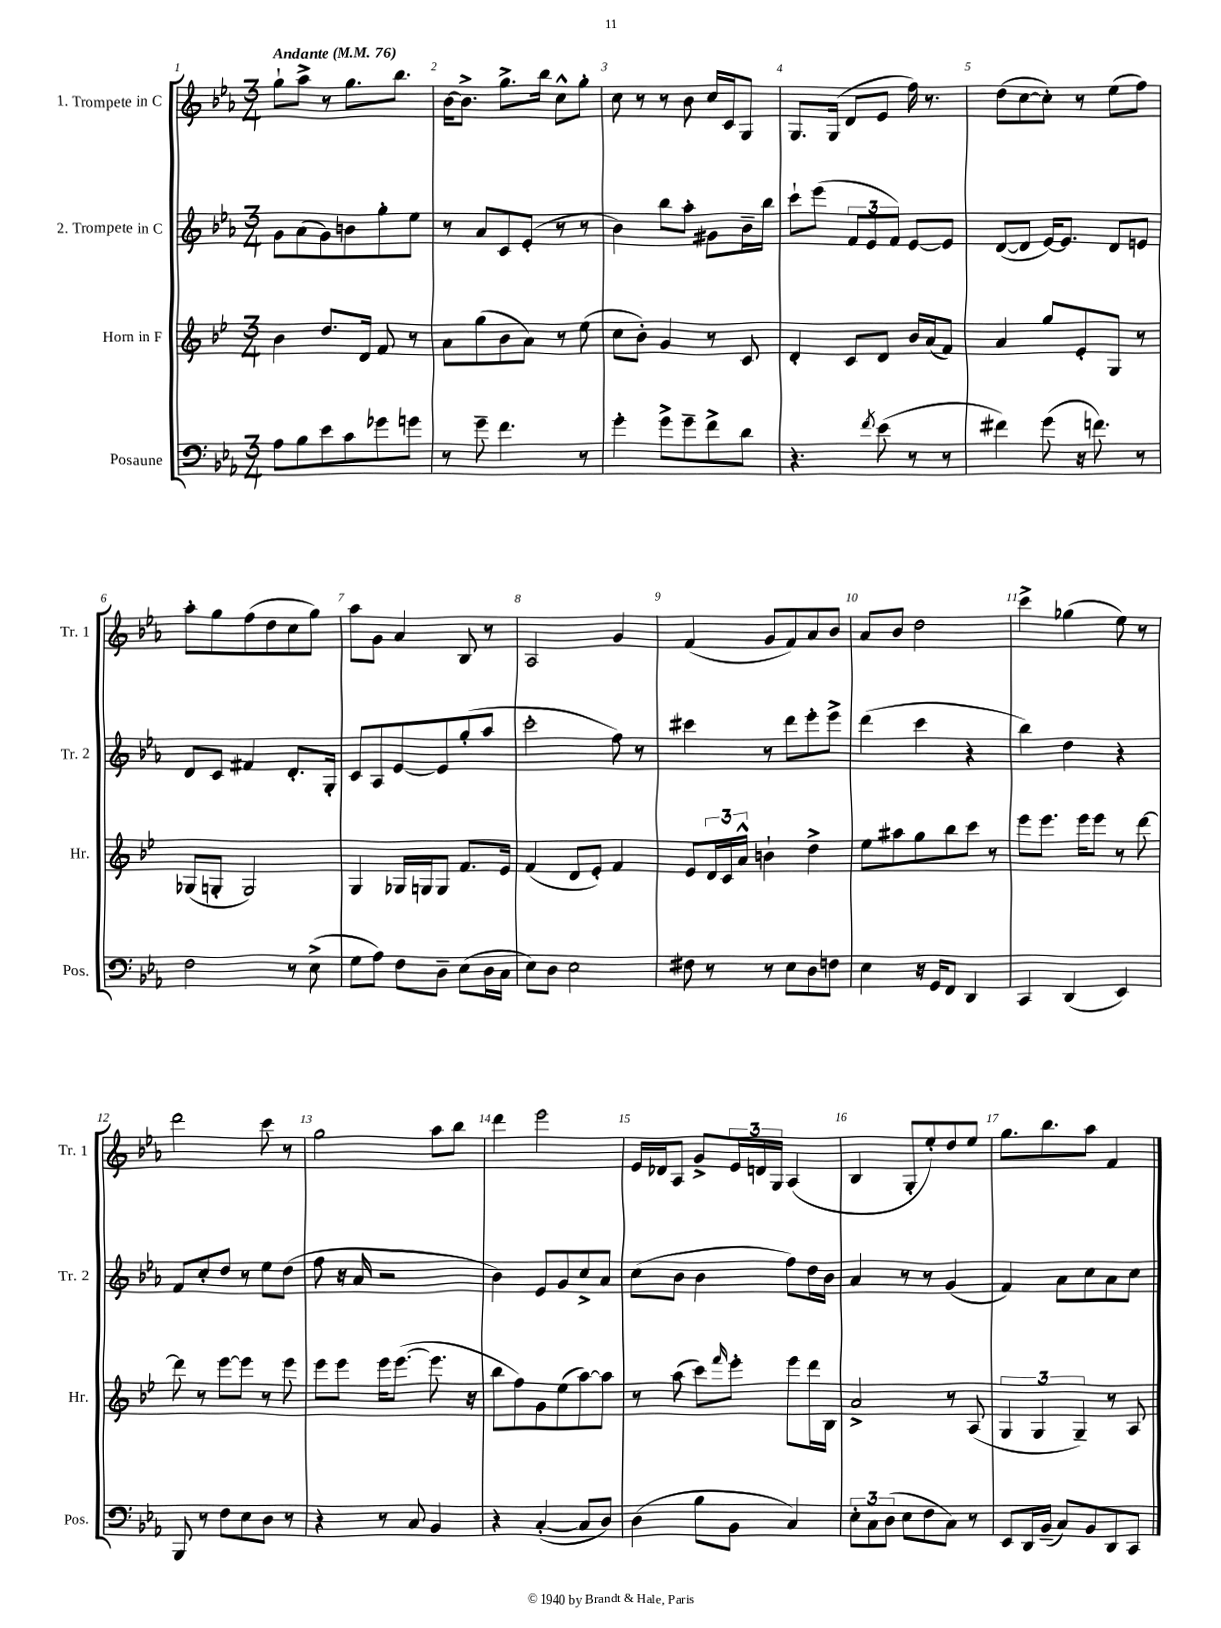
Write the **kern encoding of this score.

**kern	**kern	**kern	**kern
*staff4	*staff3	*staff2	*staff1
*clefF4	*clefG2	*clefG2	*clefG2
*k[b-e-a-]	*k[b-e-]	*k[b-e-a-]	*k[b-e-a-]
*M3/4	*M3/4	*M3/4	*M3/4
*MM76	*MM76	*MM76	*MM76
8A-	4b-	8g	8gg`
8B-	.	(8a-	8aa-^
8e-	8.dd	8g)	8r
8c	.	8b	8.gg
.	16d	.	.
8g-	8f	8gg'	.
.	.	.	8.bb-
8g	8r	8ee-	.
=	=	=	=
8r	8a	8r	[16b-
.	.	.	8.b-^]
8g~	(8gg	8a-	.
4.f	8b-	8c	8.gg^
.	8a)	(8e-'	.
.	.	.	16bb-
.	8r	8r	8cc^^
8r	(8ee-	8r	8gg'
=	=	=	=
4g'	8cc	4b-)	8cc
.	8b-')	.	8r
8g^	4g	8bb-	8r
8g~	.	8aa-'	8b-
8f^	8r	8g#	16cc
.	.	.	16c
8d	8c	16b-~	8G
.	.	16bb-	.
=	=	=	=
4.r	4d'	8ccc`	8.G
.	.	(8eee-	.
.	.	.	(16G
.	8c	12f	8d
.	.	12e-	.
8qf	.	.	.
(8e-	8d	.	8e-
.	.	12f)	.
8r	16b-	[8e-	16ff)
.	(16a	.	8.r
8r	8f)	8e-]	.
=	=	=	=
4f#)	4a	([8d	(8dd
.	.	8d]	[8cc
(8g	8gg	[16e-)	8cc'])
.	.	8.e-]	.
16r	8e-'	.	8r
8.f)	.	.	.
.	8G	8d	(8ee-
8r	8r	8e	8ff)
=	=	=	=
2F	(8G-	8d	8aa-'
.	8G'	8c	8gg
.	2G)	4f#	(8ff
.	.	.	8dd
8r	.	8.d'	8cc
(8E-^	.	.	8gg)
.	.	16G'	.
=	=	=	=
8G	4G	8c	8aa-
8A-)	.	8A-	8g
8F	16G-	[8e-	4a-
.	16G	.	.
8D~	8G	8e-]	.
(8E-	8.f	(8gg'	8B-
16D	.	8aa-	8r
16C	16e-	.	.
=	=	=	=
8E-)	(4f	2ccc'	2A-
8D	.	.	.
2E-	8d	.	.
.	8e-')	.	.
.	4f	8ff)	4g
.	.	8r	.
=	=	=	=
8F#	8e-	4ccc#	(4f
8r	24d	.	.
.	24c	.	.
.	24a^^	.	.
8r	4b`	8r	8g
8E-	.	8ddd	8f)
8D	4dd^	8eee-'	8a-
8F	.	8eee-^	8b-
=	=	=	=
4E-	8ee-	(4ddd	8a-
.	8aa#	.	8b-
16r	8gg	4ccc	2dd
16GG	.	.	.
8FF	8bb-	.	.
4DD	8ccc	4r	.
.	8r	.	.
=	=	=	=
4CC	8eee-	4bb-)	4ccc^
.	8.eee-	.	.
(4DD	.	4dd	(4gg-
.	16eee-	.	.
.	8eee-	.	.
4EE-)	8r	4r	8ee-)
.	[8ddd	.	8r
=	=	=	=
8BBB-	8ddd]	8f	2ddd
8r	8r	8cc'	.
8F	[8eee-	8dd	.
8E-	8eee-]	8r	.
8D	8r	8ee-	8ccc
8r	8eee-	(8dd	8r
=	=	=	=
4r	8eee-	8ff	2gg
.	8eee-	16r	.
.	.	16a-	.
8r	16eee-	2r	.
.	([8.eee-	.	.
8C	.	.	.
4BB-	8.eee-]	.	8aa-
.	.	.	8bb-
.	16r	.	.
=	=	=	=
4r	8bb-	4b-)	4ddd
.	8ff)	.	.
([4C'	8g	8e-	2eee-
.	(8ee-	8g	.
8C]	[8aa)	8cc^	.
8D)	8aa]	8a-	.
=	=	=	=
(4D	8r	(8cc	16e-
.	.	.	16d-
.	(8aa	8b-	8A-
8B-	8ccc)	4b-	8g^
.	16qqfff	.	.
8BB-	8eee-'	.	24e-
.	.	.	24d
.	.	.	24G
4C)	8eee-	8ff)	(4A-
.	16ddd	16dd	.
.	16B-	16b-	.
=	=	=	=
12E-'	2a^	4a-	4B-
12C	.	.	.
(12D	.	.	.
8E-	.	8r	8G'
8F	.	8r	8ee-')
8C)	8r	(4g	8dd
8r	(8A	.	8ee-
=	=	=	=
8EE-	6G	4f)	8.gg
16DD	.	.	.
.	6G	.	.
(16BB-~	.	.	8.bb-
8C)	.	8a-	.
.	6G~)	.	.
8BB-	.	8cc	8aa-
8DD	8r	8a-	4f
8CC	8A	8cc	.
==	==	==	==
*-	*-	*-	*-
